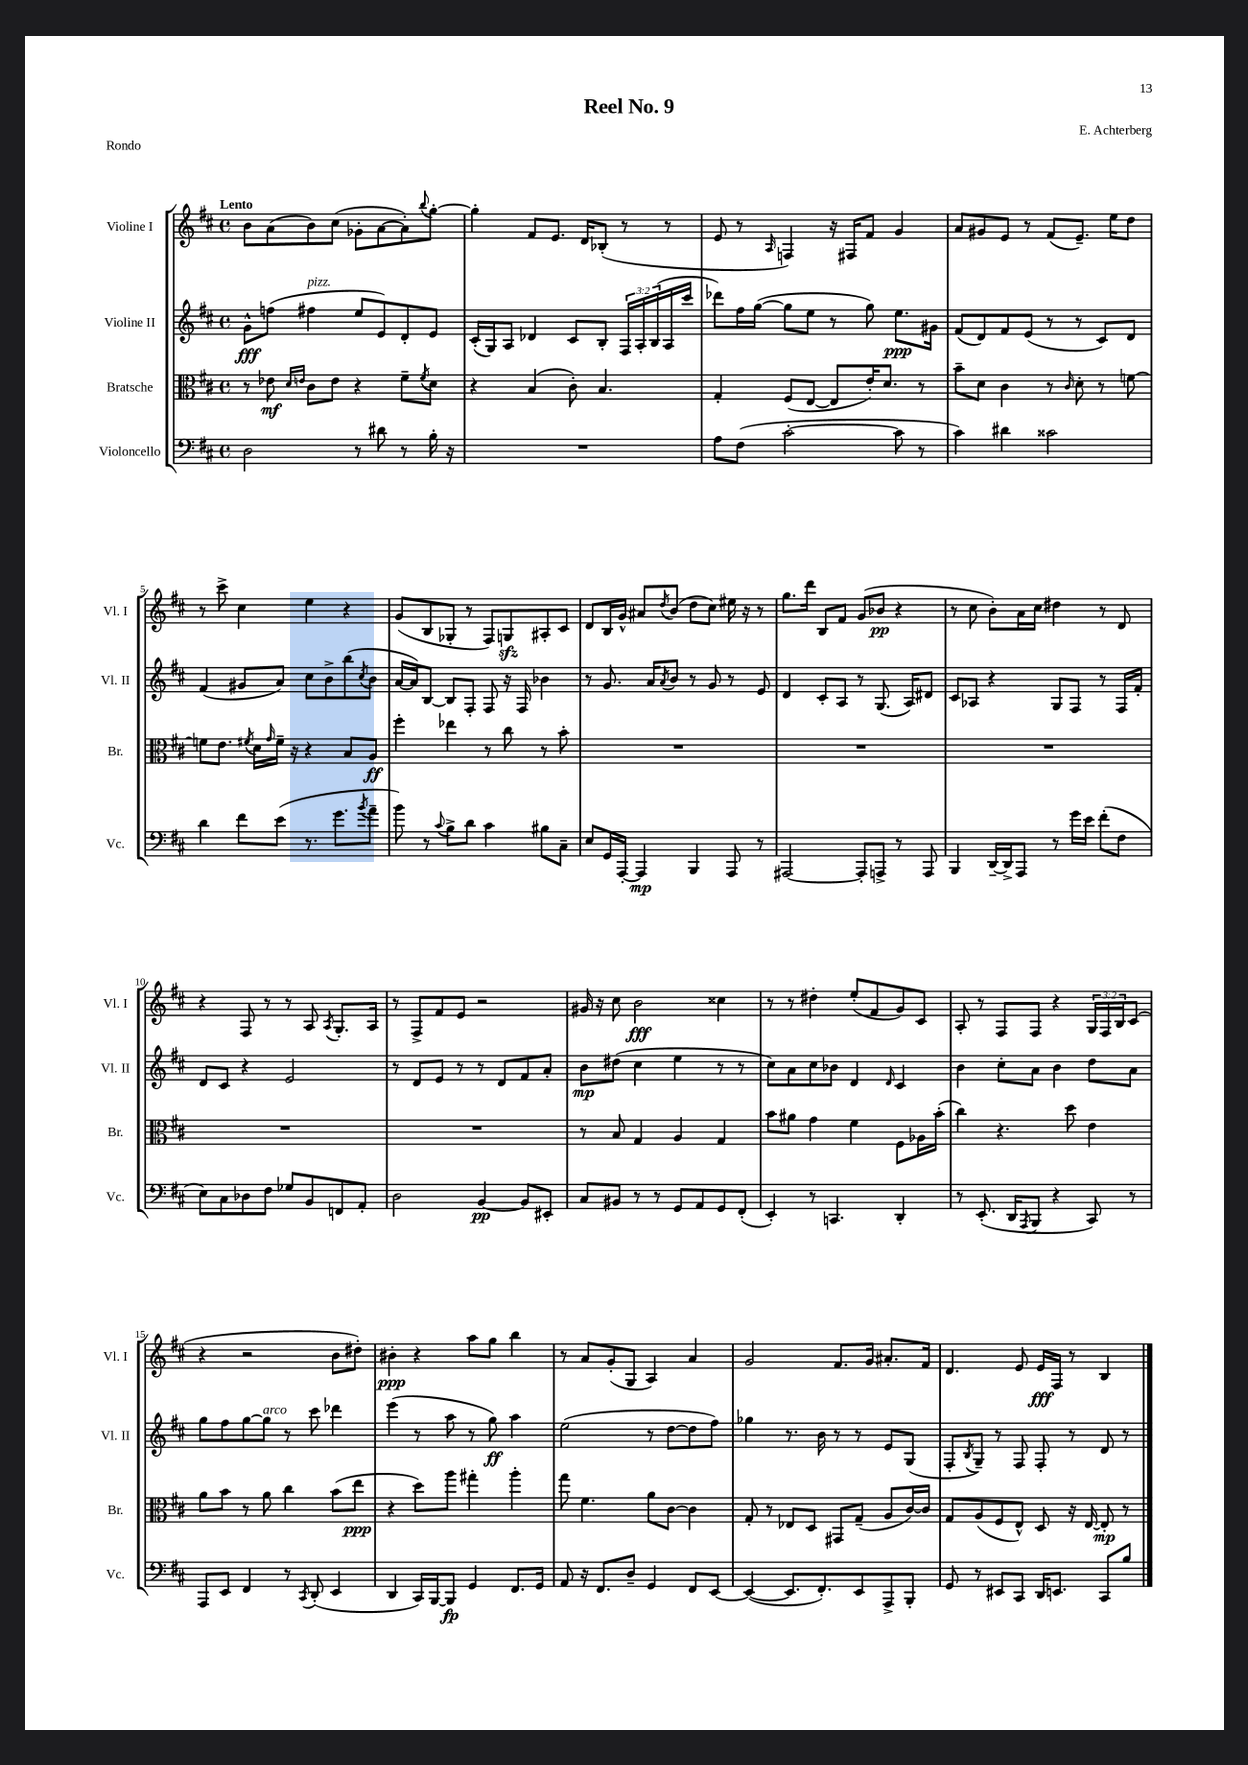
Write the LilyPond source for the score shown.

\header { title = "Reel No. 9" composer = "E. Achterberg" piece = "Rondo" }
<<
\new StaffGroup <<
\new Staff = "s0" \with { instrumentName = "Violine I" shortInstrumentName = "Vl. I" } {
    \clef treble \key d \major \defaultTimeSignature \time 4/4 \override Staff.TupletNumber.text = #tuplet-number::calc-fraction-text \tempo "Lento"
    b'8 a'8( b'8) cis''8( ges'8-. a'8~ a'8-.) \appoggiatura { b''8 } g''8~-. |
    g''4-. fis'8 e'8. d'16 bes8-.( r8 r8 |
    e'8 r8 \grace { a16 } f4) r16 fis16 fis'8 g'4 |
    a'8 gis'8 e'8 r8 fis'8( e'8.--) e''16 d''8 |
    r8 cis'''8-> cis''4 e''4 r4 |
    g'8( b8 ges8-. r8 fis8) g8\sfz ais8-. cis'8 |
    d'8 b16 g'16-^ ais'8 \acciaccatura { d''8 } b'8( d''8 cis''8) eis''16 r16 r8 |
    g''8. d'''16 b8 fis'8 g'8( bes'8\pp r4 |
    r8 cis''8 b'8-.) a'16 cis''16 dis''4 r8 d'8 |
    r4 fis8 r8 r8 a8 \acciaccatura { a8 } g8.-. a16 |
    r8 fis8-> fis'8 e'8 r2 |
    gis'16 r16 cis''8 b'2\fff cisis''4 |
    r8 r8 dis''4-. e''8-.( fis'8 g'8) cis'8 |
    a8-. r8 fis8 fis8 r4 \tuplet 3/2 { g16 fis16 b16 } cis'8( |
    r4 r2 b'8 dis''8-.) |
    bis'4-.\ppp r4 a''8 g''8 b''4 |
    r8 a'8 g'8-.( g8 a4) a'4 |
    g'2 fis'8. g'16 ais'8.-. fis'16 |
    d'4. e'8 e'16\fff fis16 r8 b4 \bar "|." |
}
\new Staff = "s1" \with { instrumentName = "Violine II" shortInstrumentName = "Vl. II" } {
    \clef treble \key d \major \defaultTimeSignature \time 4/4 \override Staff.TupletNumber.text = #tuplet-number::calc-fraction-text
    g'8-^\fff f''8( fis''4^\markup { \italic "pizz." } e''8 e'8) d'8-. e'8 |
    cis'16-.( g16) a8 des'4 cis'8 b8-. \tuplet 3/2 { fis16 a16-. b16( } a16 cis'''16 |
    des'''8) fis''16 g''16~( g''8 e''8 r8 g''8) e''8.\ppp gis'16 |
    fis'8( d'8) fis'8 e'8( r8 r8 cis'8) d'8 |
    fis'4( gis'8 a'8) cis''8 b'8-> b''8( \acciaccatura { cis''8 } b'8 |
    a'16~ a'16) b8~ b8 fis8-. fis8 r16 fis16 bes'4 |
    r8 g'8. a'16 \acciaccatura { a'8 } b'8 r8 g'8 r8 e'8 |
    d'4 cis'8-. a8 r8 g8.( a16) dis'8 |
    cis'8 aes8 r4 g8 fis8 r8 fis16 fis'16-. |
    d'8 cis'8 r4 e'2 |
    r8 d'8 e'8 r8 r8 d'8 fis'8 a'8-. |
    b'8\mp dis''8( cis''4 e''4 r8 r8 |
    cis''8) a'8 cis''8 bes'8 d'4 \grace { d'16 } cis'4 |
    b'4 cis''8-. a'8 b'4 d''8 a'8 |
    g''8 fis''8 g''8~ g''8^\markup { \italic "arco" } r8 cis'''8 des'''4 |
    e'''4( r8 a''8 r8 g''8\ff) a''4 |
    e''2( r8 d''8~ d''8 fis''8) |
    ges''4 r8. b'16 r8 r8 e'8 g8( |
    fis8-. \acciaccatura { b8 } g8--) r8 fis8 fis8-. r8 d'8 r8 \bar "|." |
}
\new Staff = "s2" \with { instrumentName = "Bratsche" shortInstrumentName = "Br." } {
    \clef alto \key d \major \defaultTimeSignature \time 4/4
    r8 ees'8\mf \grace { d'16 e'16 } cis'8 e'8 r4 fis'8-- \acciaccatura { fis'8 } d'8 |
    r4 b4( cis'8-.) b4. |
    g4-. fis8( e8~ e8 e'16-.) d'8. r8 |
    b'8-- d'8 cis'4 r8 \grace { cis'16 } d'8-. r8 f'8~ |
    f'8 e'8. \acciaccatura { fis'8 } d'16 \grace { g'16 } fis'16-- r16 r4 b8 a8\ff |
    fis''4-. ees''4 r8 cis''8 r8 b'8-. |
    R1 |
    R1 |
    R1 |
    R1 |
    R1 |
    r8 b8 g4 a4 g4 |
    b'8 ais'8 g'4 fis'4 fis8 aes16 b'16-.( |
    cis''4) r4. d''8 e'4 |
    a'8 b'8 r8 a'8 cis''4 b'8( e''8\ppp |
    r4 d''8) a''8 gis''4-. a''4-. |
    g''8 fis'4. a'8 cis'8~ cis'4 |
    g8-. r8 ees8 d8 gis,8 g8--( a8 cis'16~) cis'16 |
    g8 a8( fis8 e8-^) d8 r16 e16~ e8-.\mp r8 \bar "|." |
}
\new Staff = "s3" \with { instrumentName = "Violoncello" shortInstrumentName = "Vc." } {
    \clef bass \key d \major \defaultTimeSignature \time 4/4
    d2 r8 dis'8 r8 b16-. r16 |
    R1 |
    a8 fis8( cis'2~-. cis'8 r8 |
    cis'4) dis'4 cisis'2 |
    d'4 fis'8 e'8( r8. g'8. \acciaccatura { b'8 } a'8-- |
    b'8) r8 \appoggiatura { cis'8 } b8-> d'8 cis'4 bis8 cis8-- |
    e8 g,16 a,,16~-. a,,4\mp b,,4 a,,8 r8 |
    ais,,2~ ais,,8-. a,,8-> r8 a,,8 |
    b,,4 d,16~-- d,16-> a,,8 r8 g'16 e'16 fis'8-.( fis8 |
    e8) cis8 des8 fis8 ges8 b,8 f,8 a,8-. |
    d2 b,4~\pp b,8 eis,8-. |
    cis8 bis,8 r8 r8 g,8 a,8 g,8 fis,8-.( |
    e,4-.) r8 c,4. d,4-. |
    r8 e,8.-.( d,16 \acciaccatura { a,,8 } b,,8 r4 cis,8) r8 |
    a,,8 e,8 fis,4 r8 \acciaccatura { cis,8 } d,8-.( e,4 |
    d,4 cis,16) b,,16~ b,,8\fp g,4 fis,8. g,16 |
    a,8 r16 fis,8. d8-- g,4 fis,8 e,8~ |
    e,4~( e,8. fis,8.-.) e,8 a,,8-> b,,8-. |
    g,8 r8 eis,8 cis,8 d,16 e,8. cis,8 b8 \bar "|." |
}
>>
>>
